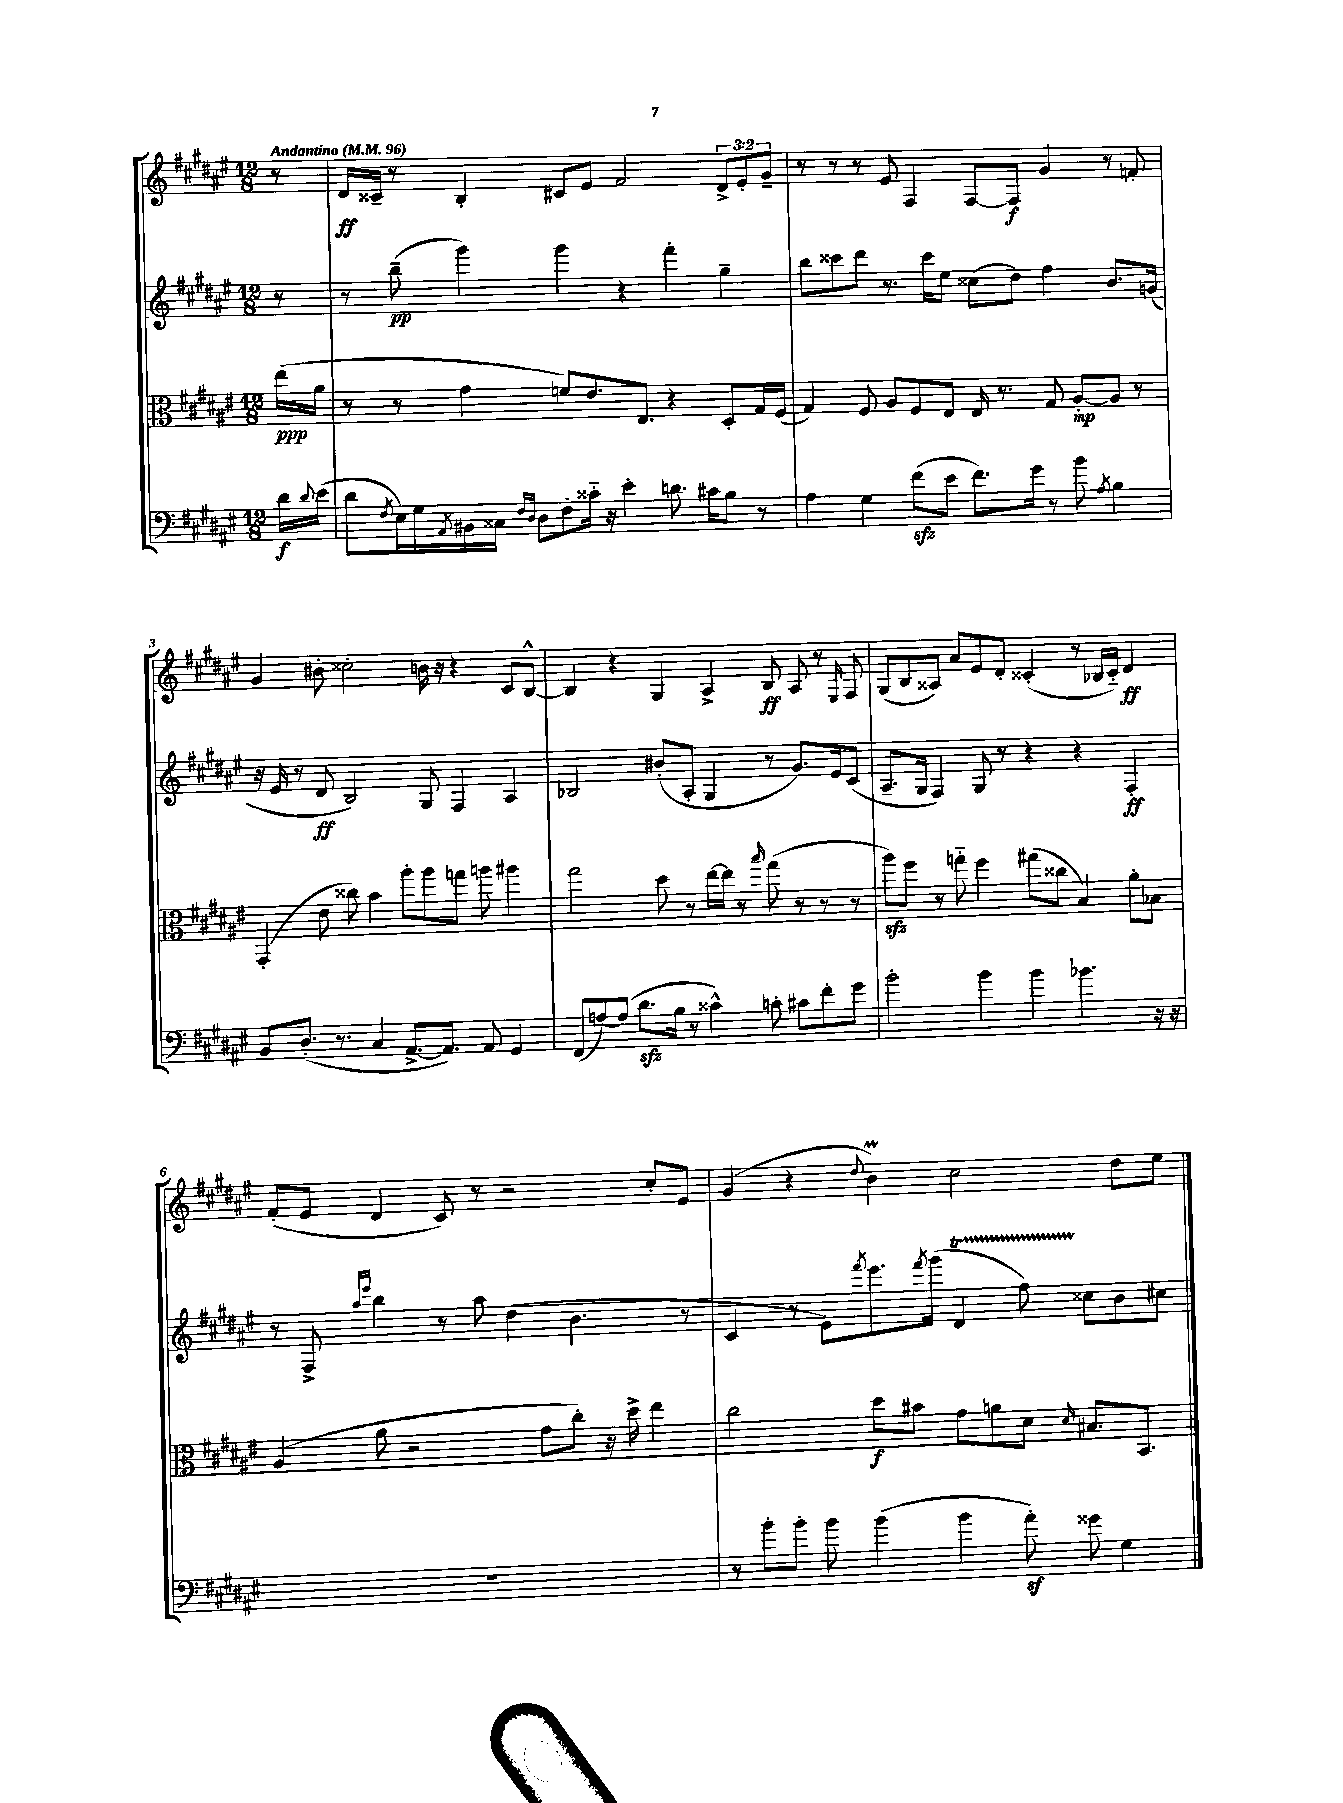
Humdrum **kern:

**kern	**kern	**kern	**kern
*staff4	*staff3	*staff2	*staff1
*clefF4	*clefC3	*clefG2	*clefG2
*k[f#c#g#d#a#e#]	*k[f#c#g#d#a#e#]	*k[f#c#g#d#a#e#]	*k[f#c#g#d#a#e#]
*M12/8	*M12/8	*M12/8	*M12/8
*MM96	*MM96	*MM96	*MM96
16d#	(16ee#	8r	8r
8qqd#	.	.	.
(16e#	16a#	.	.
=	=	=	=
8d#	8r	8r	16d#
.	.	.	16c##~
8qF#	.	.	.
16E#)	8r	(8bb~	8r
16G#	.	.	.
8qAA#	.	.	.
16BB#	4g#	4ggg#)	4B'
16C##	.	.	.
16qqF#	.	.	.
16qqD#	.	.	.
8D#	.	.	.
8F#'	8f)	4ggg#	8c#
16c##'~	8.e#	.	8e#
16r	.	.	.
4e#'	.	4r	2f#
.	8.E#	.	.
8.d	4r	4fff#'	.
16c#	.	.	.
8B	8D#'	4gg#~	12d#^
.	.	.	12e#'
8r	16G#	.	.
.	.	.	12g#~
.	(16F#	.	.
=	=	=	=
4A#	4G#)	8bb	8r
.	.	8ccc##	8r
4G#	8F#	8ddd#	8r
.	8A#	8.r	8e#
(8f#	8F#	.	4F#
.	.	16ccc##	.
8e#	8E#	8ee#	.
8.f#)	16E#	(8cc##	[8F#
.	8.r	.	.
.	.	8dd#)	8F#]
16g#	.	.	.
8r	8G#	4ff#	4g#
8b	[8A#'	.	.
8qA#	.	.	.
4B	8A#]	8.b	8r
.	8r	.	8f'
.	.	(16g	.
=	=	=	=
8BB	(4GG#'	16r	4g#
.	.	16e#	.
(8.D#'	.	8r	.
.	8e#	8d#	8b#'
8.r	.	.	.
.	8cc##)	2B)	2cc##'
4C#	4b	.	.
[8.AA#^	8aa#'	.	.
.	8aa#	8G#	16b
8.AA#])	.	.	16r
.	8gg	4F#	4r
8AA#	8aa	.	.
4GG#	4aa#	4A#	8c#
.	.	.	[8B^^
=	=	=	=
(8FF#	2gg#	2B-	4B]
[8A)	.	.	.
(8A]	.	.	4r
8.d#	.	.	.
.	8dd#	(8b#'	4G#
16B	.	.	.
8r	8r	8A#'	.
4c##^^)	[16ee#	4G#	4A#^
.	16ee#]	.	.
.	8r	.	.
.	16qqbb	.	.
8c'	(8gg#	8r	8B
8c#	8r	8.g#)	8A#
8f#'	8r	.	8r
.	.	16e#	.
.	.	.	16qqE#
8g#	8r	(8c#	8F#
=	=	=	=
2b'	8aa#)	8.A#~	(8G#
.	8ff#	.	8B
.	.	16G#	.
.	8r	4F#)	8A##)
.	8gg'~	.	8a#
4b	4ff#	8G#	8e#
.	.	8r	8d#'
4b	(8gg#	4r	(4c##'
.	8cc##	.	.
4.b-	4B)	4r	8r
.	.	.	16B-
.	.	.	16c##'~)
.	8a#'	4F#'	4d#
16r	8B-	.	.
16r	.	.	.
=	=	=	=
1.r	(4A#	8r	(8f#'
.	.	8F#^	8e#
.	.	16qqaa#	.
.	.	16qqeee#	.
.	8a#	4bb	4d#
.	2r	.	.
.	.	8r	8c#)
.	.	8aa#	8r
.	.	(4dd#	2r
.	8g#	.	.
.	8cc#')	4.b	.
.	16r	.	.
.	16dd#^	.	.
.	4ee#	.	8cc#'
.	.	8r	8e#
=	=	=	=
8r	2cc#	4c#	(4g#
8b'	.	.	.
8b'	.	8r	4r
8b	.	8e#)	.
.	.	8qfff#	8qqdd#
(4b	8dd#	8.eee#	4b)
.	8b#	.	.
.	.	8qfff#	.
.	.	(16ggg#	.
4b	8g#	4d#	2cc#
.	8a	.	.
8a#')	8d#	8ff#)	.
.	16qqd#	.	.
8g##	8.B#	8cc##	.
4G#	.	8b	8dd#
.	8.BB	.	.
.	.	8cc#	8ee#
==	==	==	==
*-	*-	*-	*-
